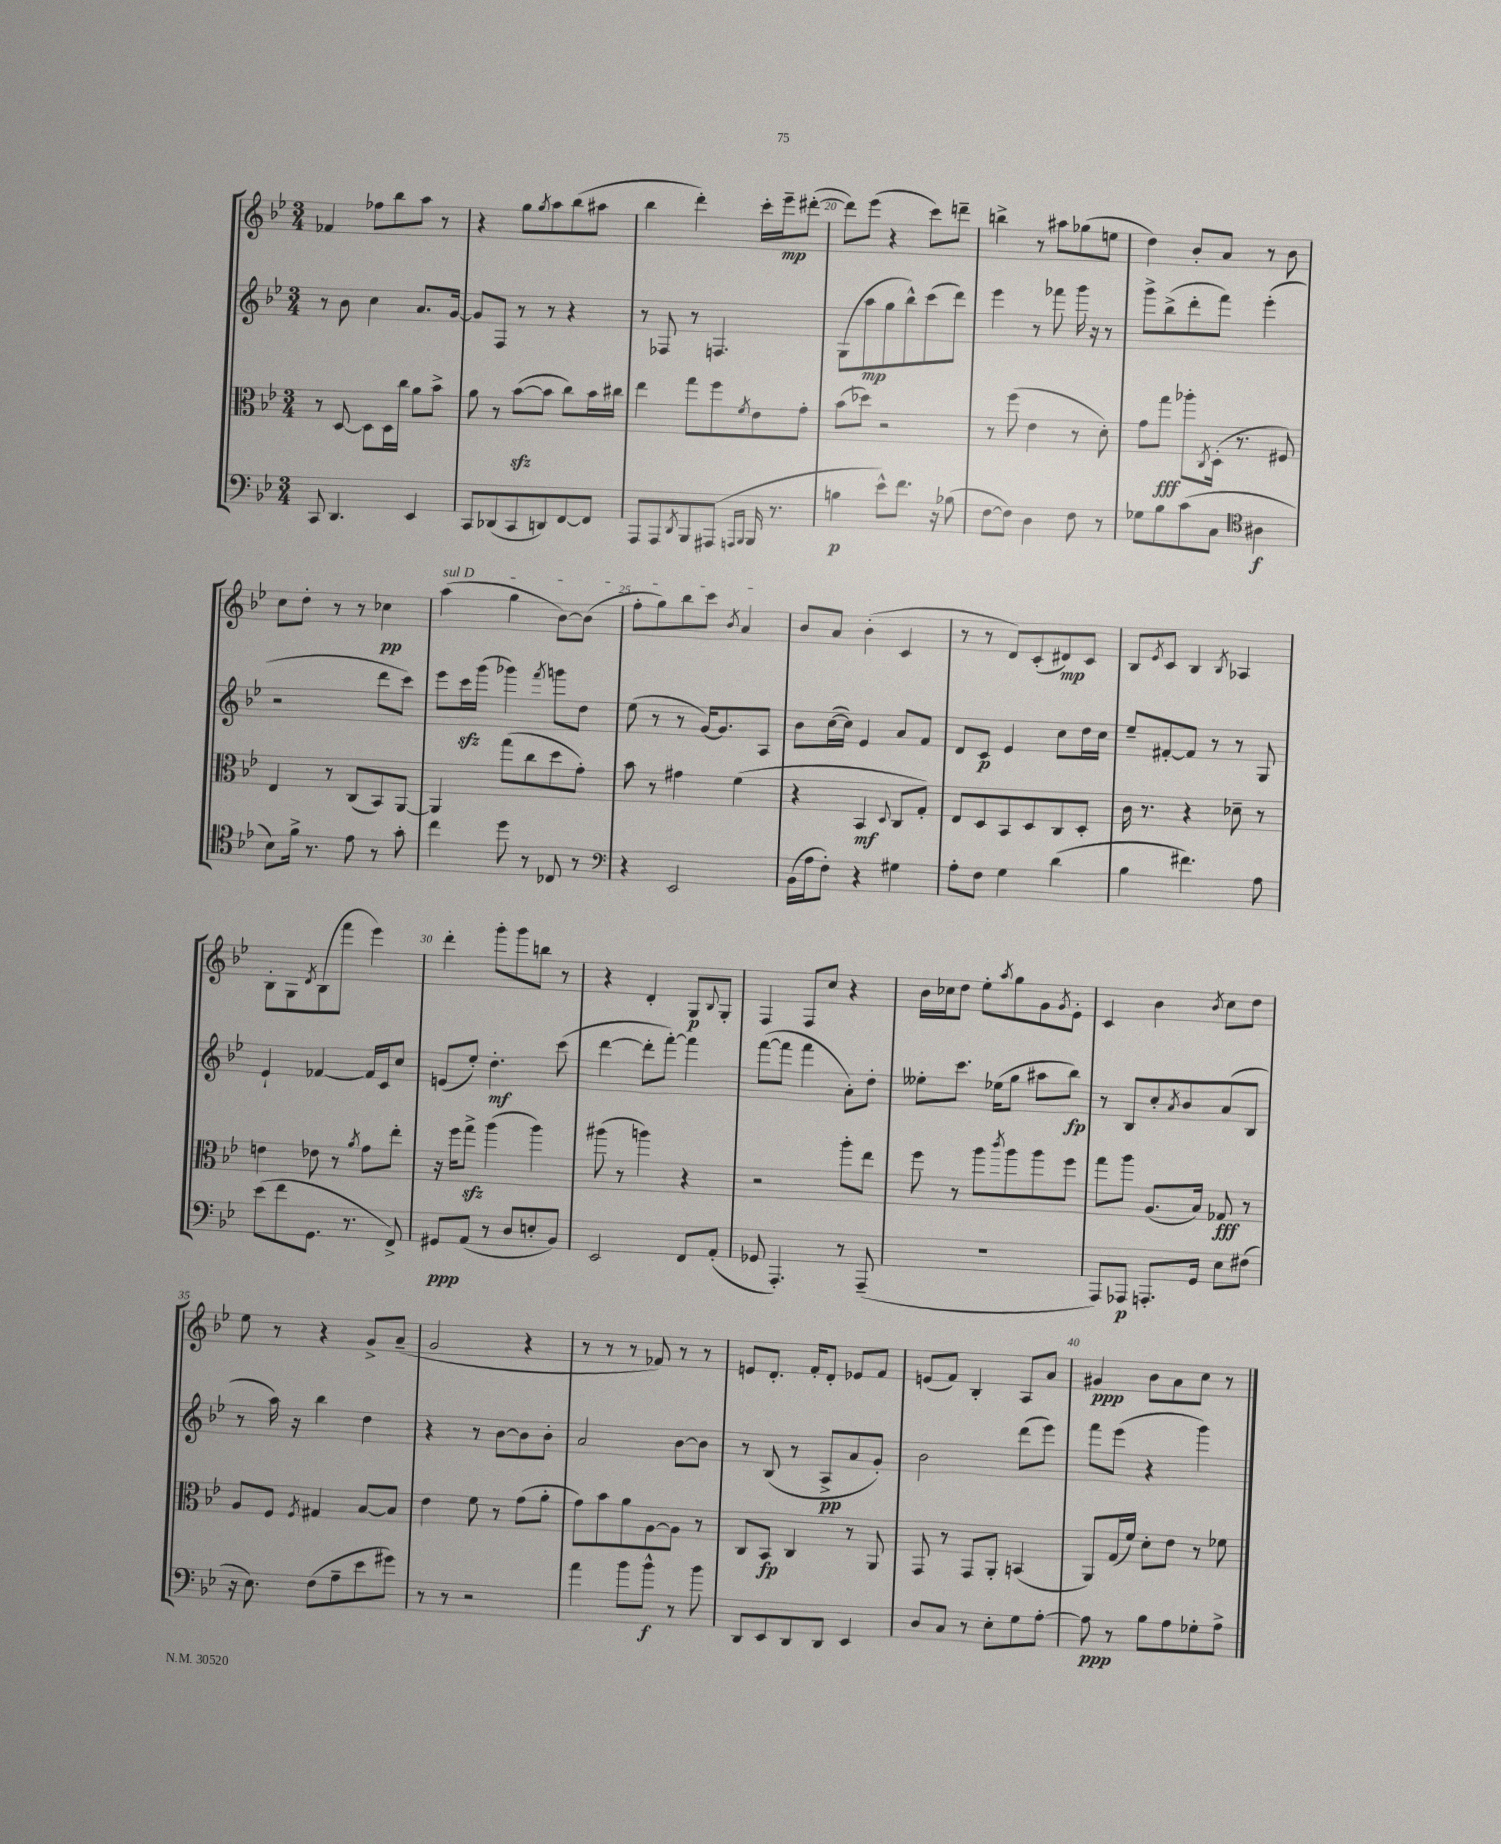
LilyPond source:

<<
\new StaffGroup <<
\new Staff = "s0" {
    \clef treble \key bes \major \numericTimeSignature \time 3/4
    fes'4 fes''8 bes''8 a''8 r8 |
    r4 g''8 \acciaccatura { g''8 } a''8 bes''8( ais''8 |
    bes''4 d'''4-.) c'''16-. ees'''16--\mp dis'''8~-.( |
    dis'''8) ees'''8( r4 c'''8) d'''8-- |
    b''4-> r8 ais''8 ges''8( e''8 |
    d''4) bes'8-. a'8 r8 bes'8 |
    c''8 d''8-. r8 r8 ces''4\pp |
    \once \override TextSpanner.bound-details.left.text = \markup { \italic "sul D" } a''4\startTextSpan( g''4 bes'8~) bes'8( |
    f''8-. g''8) bes''8 c'''8 \acciaccatura { bes'8 } a'4\stopTextSpan |
    bes'8 a'8 bes'4-.( c'4 |
    r8 r8 d'8) c'8-.( dis'8\mp) c'8 |
    bes8 \acciaccatura { ees'8 } c'8 bes4 \acciaccatura { bes8 } aes4 |
    bes8-. g8 \acciaccatura { d'8 } bes8( f'''8 ees'''4) |
    d'''4-. g'''8-. g'''8 b''8 r8 |
    r4 d'4-. g8\p \appoggiatura { bes8 } g8-. |
    f4 f8 c''8 r4 |
    bes'16 ces''16 d''8 ees''8-. \acciaccatura { a''8 } g''8 g'8 \acciaccatura { g'8 } ees'8-. |
    c'4 bes'4 \acciaccatura { bes'8 } c''8 d''8 |
    ees''8 r8 r4 g'8-> a'8--( |
    g'2 r4 |
    r8 r8 r8 fes'8) r8 r8 |
    e'8 d'8.-. f'16-. d'8-. ees'8 f'8 |
    e'8( f'8) bes4-. a8 a'8 |
    gis'4\ppp bes'8 a'8 c''8 r8 \bar "|." |
}
\new Staff = "s1" {
    \clef treble \key bes \major \numericTimeSignature \time 3/4
    r8 bes'8 c''4 a'8. g'16~ |
    g'8 f8 r8 r8 r4 |
    r8 fes8 r8 f4. |
    g8( a''8\mp g''8 bes''8-^) c'''8( d'''8) |
    ees'''4 r8 fes'''8 g'''16 r16 r8 |
    g'''8-> bes''8->( d'''8-. f'''8) ees'''4-.( |
    r2 d'''8 c'''8) |
    ees'''8 c'''16\sfz g'''16( ges'''4) \acciaccatura { f'''8 } g'''8 d''8 |
    ees''8( r8 r8 g'16~) g'8. a8 |
    bes'8 c''16~( c''16) ees'4 a'8 f'8 |
    d'8 c'8\p ees'4 c''8 d''16 c''16 |
    ees''8-- fis'8~-. fis'8 r8 r8 g8 |
    ees'4-! fes'4~ fes'16 c'16 c''8 |
    e'8( ees''8-.) d''4.-.\mf c'''8( |
    d'''4~ d'''8-. f'''8~-.) f'''4 |
    f'''8~( f'''8 f'''4 a'8-.) d''8-. |
    eeses''8-. c'''8. ees''16( g''8 ais''8 bes''8\fp) |
    r8 bes8 c''8-. \acciaccatura { a'8 } bes'8 a'8( bes8 |
    r8 a''16) r16 bes''4 d''4 |
    r4 r8 bes'8~ bes'8 bes'8-. |
    a'2 bes'8~ bes'8 |
    r8 bes8( r8 a8->\pp a'8 g'8-.) |
    bes'2 d'''8( ees'''8) |
    f'''8 ees'''8( r4 g'''4) \bar "|." |
}
\new Staff = "s2" {
    \clef alto \key bes \major \numericTimeSignature \time 3/4
    r8 d8~ d8 d16 c''16 a'8 bes'8-> |
    a'8 r8 bes'8~\sfz( bes'8 c''8) bes'16 cis''16 |
    ees''4 g''8 f''8 \acciaccatura { f'8 } ees'8 g'8-. |
    bes'8( des''8) r2 |
    r8 f''8( ees'4 r8 d'8-.) |
    g'8 g''8\fff aes''8-. \acciaccatura { c8 } d16-.( r8. fis8) |
    ees4 r8 c8( bes,8) a,8~ |
    a,4 g''8( c''8 d''8 g'8-.) |
    bes'8 r8 gis'4 f'4( |
    r4 bes,4\mf \appoggiatura { d8 } c8 g8-.) |
    ees8 d8 bes,8 d8 c8 d8-. |
    c'16 r8. r4 des'8-- r8 |
    e'4 ees'8 r8 \acciaccatura { a'8 } g'8 ees''8-. |
    r16 f''16 g''8->\sfz a''4( a''4) |
    ais''8( r8 a''4) r4 |
    r2 a''8-. ees''8 |
    f''8 r8 a''8 \acciaccatura { c'''8 } a''8 a''8 f''8 |
    g''8 a''8 a8.( bes16) ges8\fff r8 |
    a8 f8 \acciaccatura { f8 } gis4 bes8~ bes8 |
    ees'4 f'8 r8 g'8( a'8-. |
    g'8) bes'8 a'8 a8~ a8 r8 |
    c8 bes,8\fp c4 r8 a,8 |
    g,8 r8 g,8 a,8-. b,4( |
    a,8) g16( f'16) d'8-. ees'8 r8 fes'8 \bar "|." |
}
\new Staff = "s3" {
    \clef bass \key bes \major \numericTimeSignature \time 3/4
    c,8 d,4. ees,4 |
    c,8 des,8( c,8 d,8) f,8~ f,8 |
    a,,8 a,,8 \acciaccatura { d,8 } bes,,8 ais,,8( \grace { a,,16 bes,,16 } bes,,16 r8. |
    b4\p ees'8-^) f'8. r16 bes8( |
    f8~ f8) d4 f8 r8 |
    ges8 bes8 c'8( c8 \clef tenor ais4\f |
    bes8) f'16-> r8. ees'8 r8 g'8-. |
    c''4 d''8 r8 ces8 r8 |
    \clef bass r4 ees,2 |
    bes,16( a16 f8-.) r4 gis4 |
    a8-. f8 g4 d'4( |
    bes4 fis'4.) a8 |
    ees'8( f'8 g,8. r8. f,8->) |
    gis,8\ppp a,8( r8 d8 e8-. bes,8) |
    ees,2 f,8 a,8-.( |
    ges,8 a,,4.-.) r8 a,,8--( |
    R2. |
    a,,8) aes,,8\p a,,8.-. g,16 ees8 fis8( |
    r16 ees8.) f8( a8-- ees'8 gis'8) |
    r8 r8 r2 |
    a'4 bes'8 bes'8-^\f r8 bes'8 |
    d,8 ees,8 d,8 d,8 ees,4 |
    d8 c8 r8 ees8-. g8 a8~-. |
    a8\ppp r8 bes8 a8 ges8-. a8-> \bar "|." |
}
>>
>>
\layout { \context { \Score currentBarNumber = #17 \override BarNumber.break-visibility = ##(#f #t #t) barNumberVisibility = #(every-nth-bar-number-visible 5) } }
